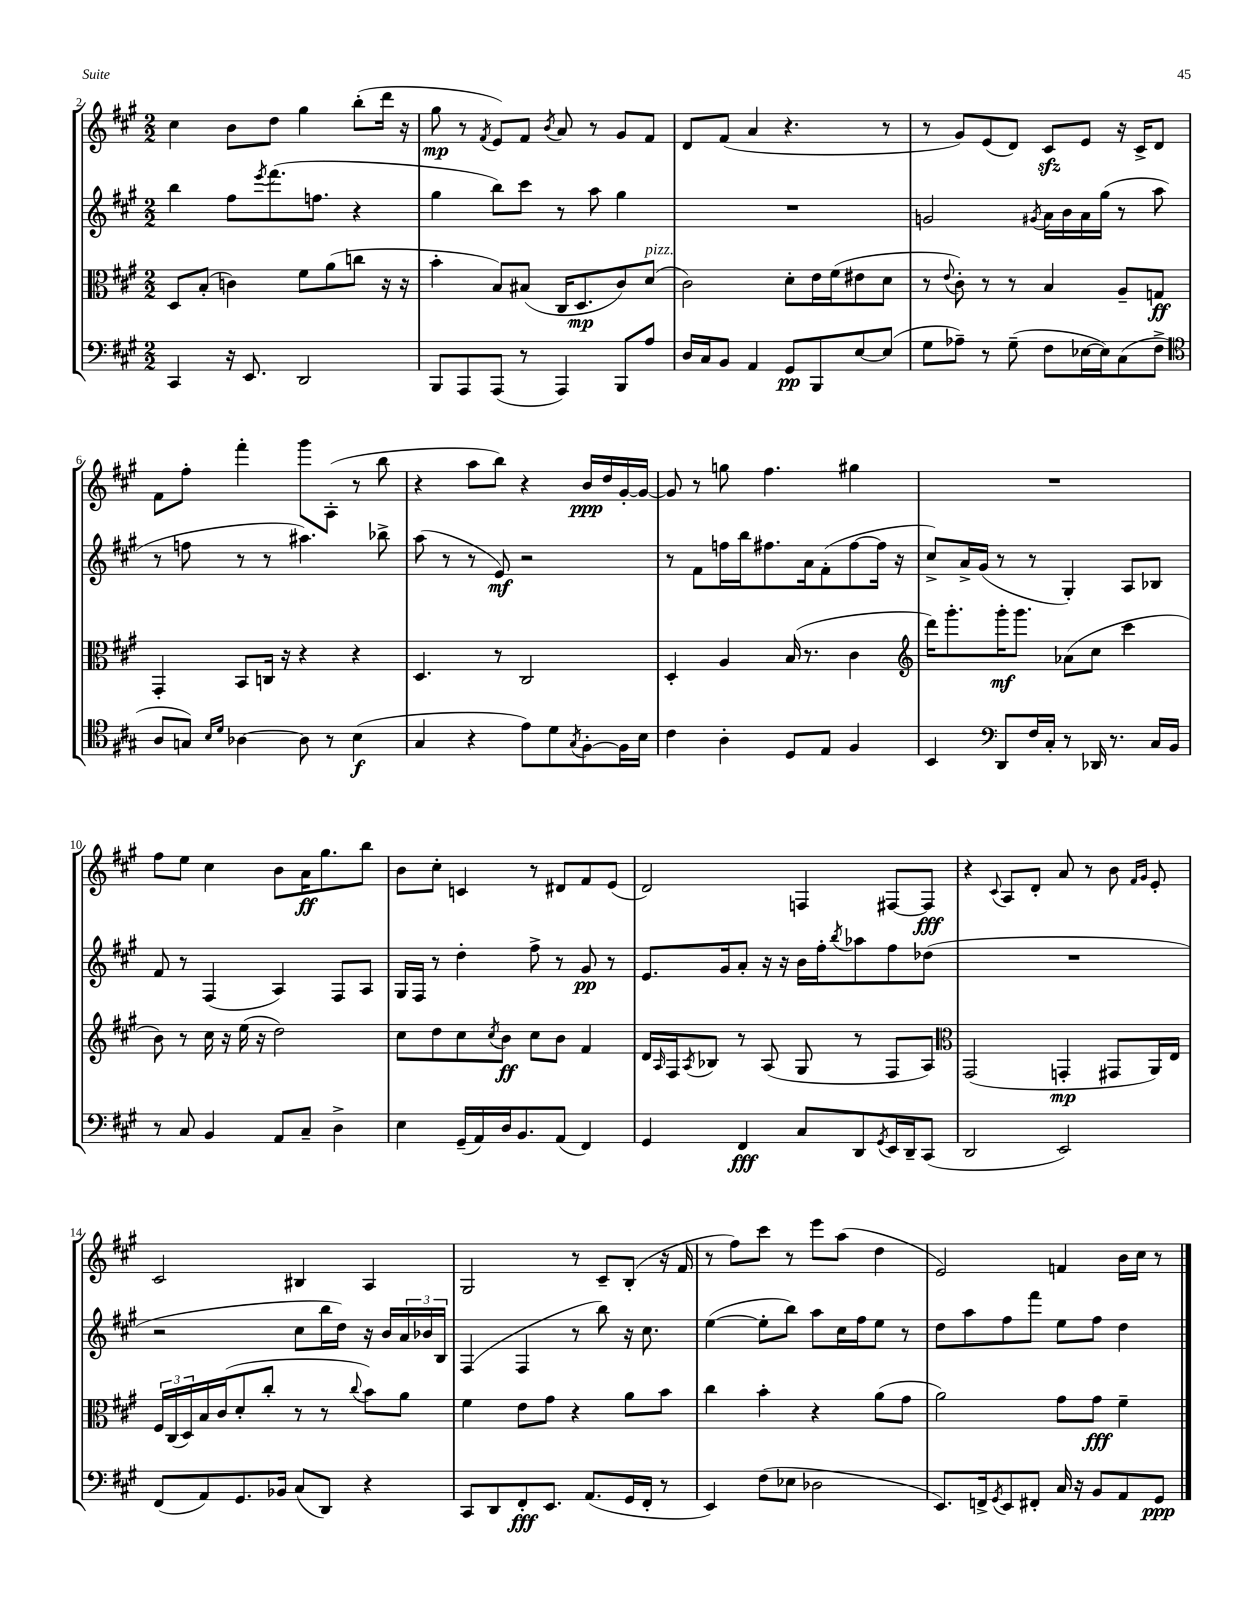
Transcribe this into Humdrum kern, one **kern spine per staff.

**kern	**kern	**kern	**kern
*staff4	*staff3	*staff2	*staff1
*clefF4	*clefC3	*clefG2	*clefG2
*k[f#c#g#]	*k[f#c#g#]	*k[f#c#g#]	*k[f#c#g#]
*M2/2	*M2/2	*M2/2	*M2/2
4CC#/	8D/L	4bb\	4cc#\
.	(8B'/J	.	.
16r	4c\)	8ff#\L	8b\L
8.EE/	.	.	.
.	.	8qeee/	.
.	.	(8.fff#\	8dd\J
2DD/	8f#\L	.	4gg#\
.	.	8.ff\J	.
.	(8a\	.	.
.	8cc\J	4r	(8bb'\L
.	16r	.	16ddd\Jk
.	16r	.	16r
=	=	=	=
8BBB/L	4b'\	4gg#\	8gg#\
8AAA/	.	.	8r
.	.	.	8qf#/
(8AAA/J	8B/L)	8bb\L)	8e/L)
8r	(8B#/J	8ccc#\J	8f#/J
.	.	.	8qb/
4AAA/)	16C#/LK	8r	8a/
.	8.D/	.	.
.	.	8aa\	8r
8BBB/L	8c#/)	4gg#\	8g#/L
8A/J	(8d/J	.	8f#/J
=	=	=	=
16D/LL	2c#\)	1r	8d/L
16C#/J	.	.	.
8BB/J	.	.	(8f#/J
4AA/	.	.	4a/
8GG#/L	8d'\L	.	4.r
8BBB/	16e\L	.	.
.	(16f#\J	.	.
[8E/	8e#\	.	.
(8E/]J	8d\J	.	8r
=	=	=	=
8G#\L	8r	2g/	8r
.	8qqe/	.	.
8A-~\J)	8c#'\)	.	8g#/L)
8r	8r	.	(8e/
(8G#~\	8r	.	8d/J)
.	.	8qg#/	.
8F#\L	4B/	16a\LL	8c#/L
.	.	16b\	.
[16E-\L	.	16a\	8e/J
16E-\]J)	.	(16gg#\JJ	.
(8C#\	8A~/L	8r	16r
.	.	.	16c#^/LK
8F#^\J	8G/J	8aa\	8d/J
=	=	=	=
*clefC4	*	*	*
8A/L	4GG#'/	8r	8f#\L
8G/J)	.	8ff\	8ff#'\J
16qqB/LL	.	.	.
16qqd/JJ	.	.	.
[4A-\	8BB/L	8r	4fff#'\
.	16C/Jk	8r	.
.	16r	.	.
8A-\]	4r	4.aa#\)	8ggg#\L
8r	.	.	(8A'\J
(4B\	4r	.	8r
.	.	8bb-^\	8bb\
=	=	=	=
4G#/	4.D/	(8aa\	4r
.	.	8r	.
4r	.	8r	8aa\L
.	8r	8e/)	8bb\J)
8e\L)	2C#/	2r	4r
8d\	.	.	.
8qG#/	.	.	.
[8F#'\	.	.	16b/LL
.	.	.	16dd/
16F#\]L	.	.	[16g#'/
16B\JJ	.	.	16g#/_JJ
=	=	=	=
4c#\	4D'/	8r	8g#/]
.	.	8f#\L	8r
4A'\	4A/	16ff\L	8gg\
.	.	16bb\J	.
.	.	8.ff#\	4.ff#\
8D/L	(16B/	.	.
.	8.r	16a\k	.
8E/J	.	(8f#'\	.
4F#/	4c#\	[8ff#\	4gg#\
.	.	16ff#\]Jk	.
.	.	16r	.
=	=	=	=
*	*clefG2	*	*
4BB/	16ddd\LK)	8cc#^/L)	1r
.	8.ggg#'\	.	.
.	.	16a^/L	.
.	.	(16g#/JJ	.
*clefF4	*	*	*
8DD/L	16ggg#'\K	8r	.
.	8.ggg#\J	.	.
16F#/L	.	8r	.
16C#'/JJ	.	.	.
8r	(8a-\L	4G#'/)	.
16DD-/	8cc#\J	.	.
8.r	.	.	.
.	4ccc#\	8A/L	.
16C#/LL	.	8B-/J	.
16BB/JJ	.	.	.
=	=	=	=
8r	8b\)	8f#/	8ff#\L
8C#/	8r	8r	8ee\J
4BB/	16cc#\	(4F#/	4cc#\
.	16r	.	.
.	(16ee\	.	.
.	16r	.	.
8AA/L	2dd\)	4A/)	8b\L
8C#~/J	.	.	16a\K
.	.	.	8.gg#\
4D^\	.	8F#/L	.
.	.	8A/J	8bb\J
=	=	=	=
4E\	8cc#\L	16G#/LL	8b\L
.	.	16F#/JJ	.
.	8dd\	8r	8cc#'\J
(16GG#~/LL	8cc#\	4dd'\	4c/
16AA/)	.	.	.
.	8qcc#/	.	.
16D/J	8b\J	.	.
8.BB/	.	.	.
.	8cc#\L	8ff#^\	8r
(8AA/J	8b\J	8r	8d#/L
4FF#/)	4f#/	8g#/	8f#/
.	.	8r	(8e/J
=	=	=	=
4GG#/	16d/LL	8.e/L	2d/)
.	16qqA/	.	.
.	16F#/J	.	.
.	8qA/	.	.
.	8B-/J	.	.
.	.	16g#/k	.
4FF#/	8r	8a'/J	.
.	(8A/	16r	.
.	.	16r	.
8C#/L	8G#/	16b\LL	4F/
.	.	16ff#'\J	.
.	.	8qbb/	.
8DD/	8r	8aa-\	.
8qGG#/	.	.	.
16EE/L	8F#/L	8ff#\	[8F#/L
16DD~/J	.	.	.
(8CC#/J	8A/J)	(8dd-\J	8F#/]J
=	=	=	=
*	*clefC3	*	*
2DD/	(2GG#/	1r	4r
.	.	.	8qqc#/
.	.	.	8A/L
.	.	.	8d'/J
2EE/)	4GG'/	.	8a/
.	.	.	8r
.	8GG#/L	.	8b\
.	.	.	16qqf#/LL
.	.	.	16qqg#/JJ
.	16AA/L)	.	8e'/
.	16E/JJ	.	.
=	=	=	=
(8FF#/L	24F#/LL	2r	2c#/
.	(24C#/	.	.
.	24D/)	.	.
8AA/)	16B/	.	.
.	(16c#/J	.	.
8.GG#/	8d'/	.	.
.	8cc#'/J	.	.
16BB-/Jk	.	.	.
(8C#/L	8r	8cc#\L	4B#/
8DD/J)	8r	16bb\L	.
.	.	16dd\JJ)	.
.	8qqcc#/	.	.
4r	8b\L)	16r	4A/
.	.	16b/LL	.
.	8a\J	24a/	.
.	.	24b-/	.
.	.	24B/JJ	.
=	=	=	=
8CC#/L	4f#\	(4F#/	2G#/
8DD/	.	.	.
8FF#'/	8e\L	4F#/	.
8.EE/J	8g#\J	.	.
.	4r	8r	8r
(8.AA/L	.	.	.
.	.	8bb\)	8c#~/L
16GG#/L	8a\L	16r	(8B'/J
16FF#'/JJ	.	8.cc#\	.
8r	8b\J	.	16r
.	.	.	16f#/
=	=	=	=
4EE/)	4cc#\	([4ee\	8r
.	.	.	8ff#\L)
(8F#\L	4b'\	8ee'\]L	8ccc#\J
8E-\J	.	8bb\J)	8r
2D-\	4r	8aa\L	8eee\L
.	.	16cc#\L	(8aa\J
.	.	16ff#\J	.
.	(8a\L	8ee\J	4dd\
.	8g#\J	8r	.
=	=	=	=
8.EE/L)	2a\)	8dd\L	2e/)
.	.	8aa\	.
16FF^/k	.	.	.
8qGG#/	.	.	.
8EE/	.	8ff#\	.
8FF#'/J	.	8fff#\J	.
16C#/	8g#\L	8ee\L	4f/
16r	.	.	.
8BB/L	8g#\J	8ff#\J	.
8AA/	4f#~\	4dd\	16b\LL
.	.	.	16cc#\JJ
8GG#/J	.	.	8r
==	==	==	==
*-	*-	*-	*-
